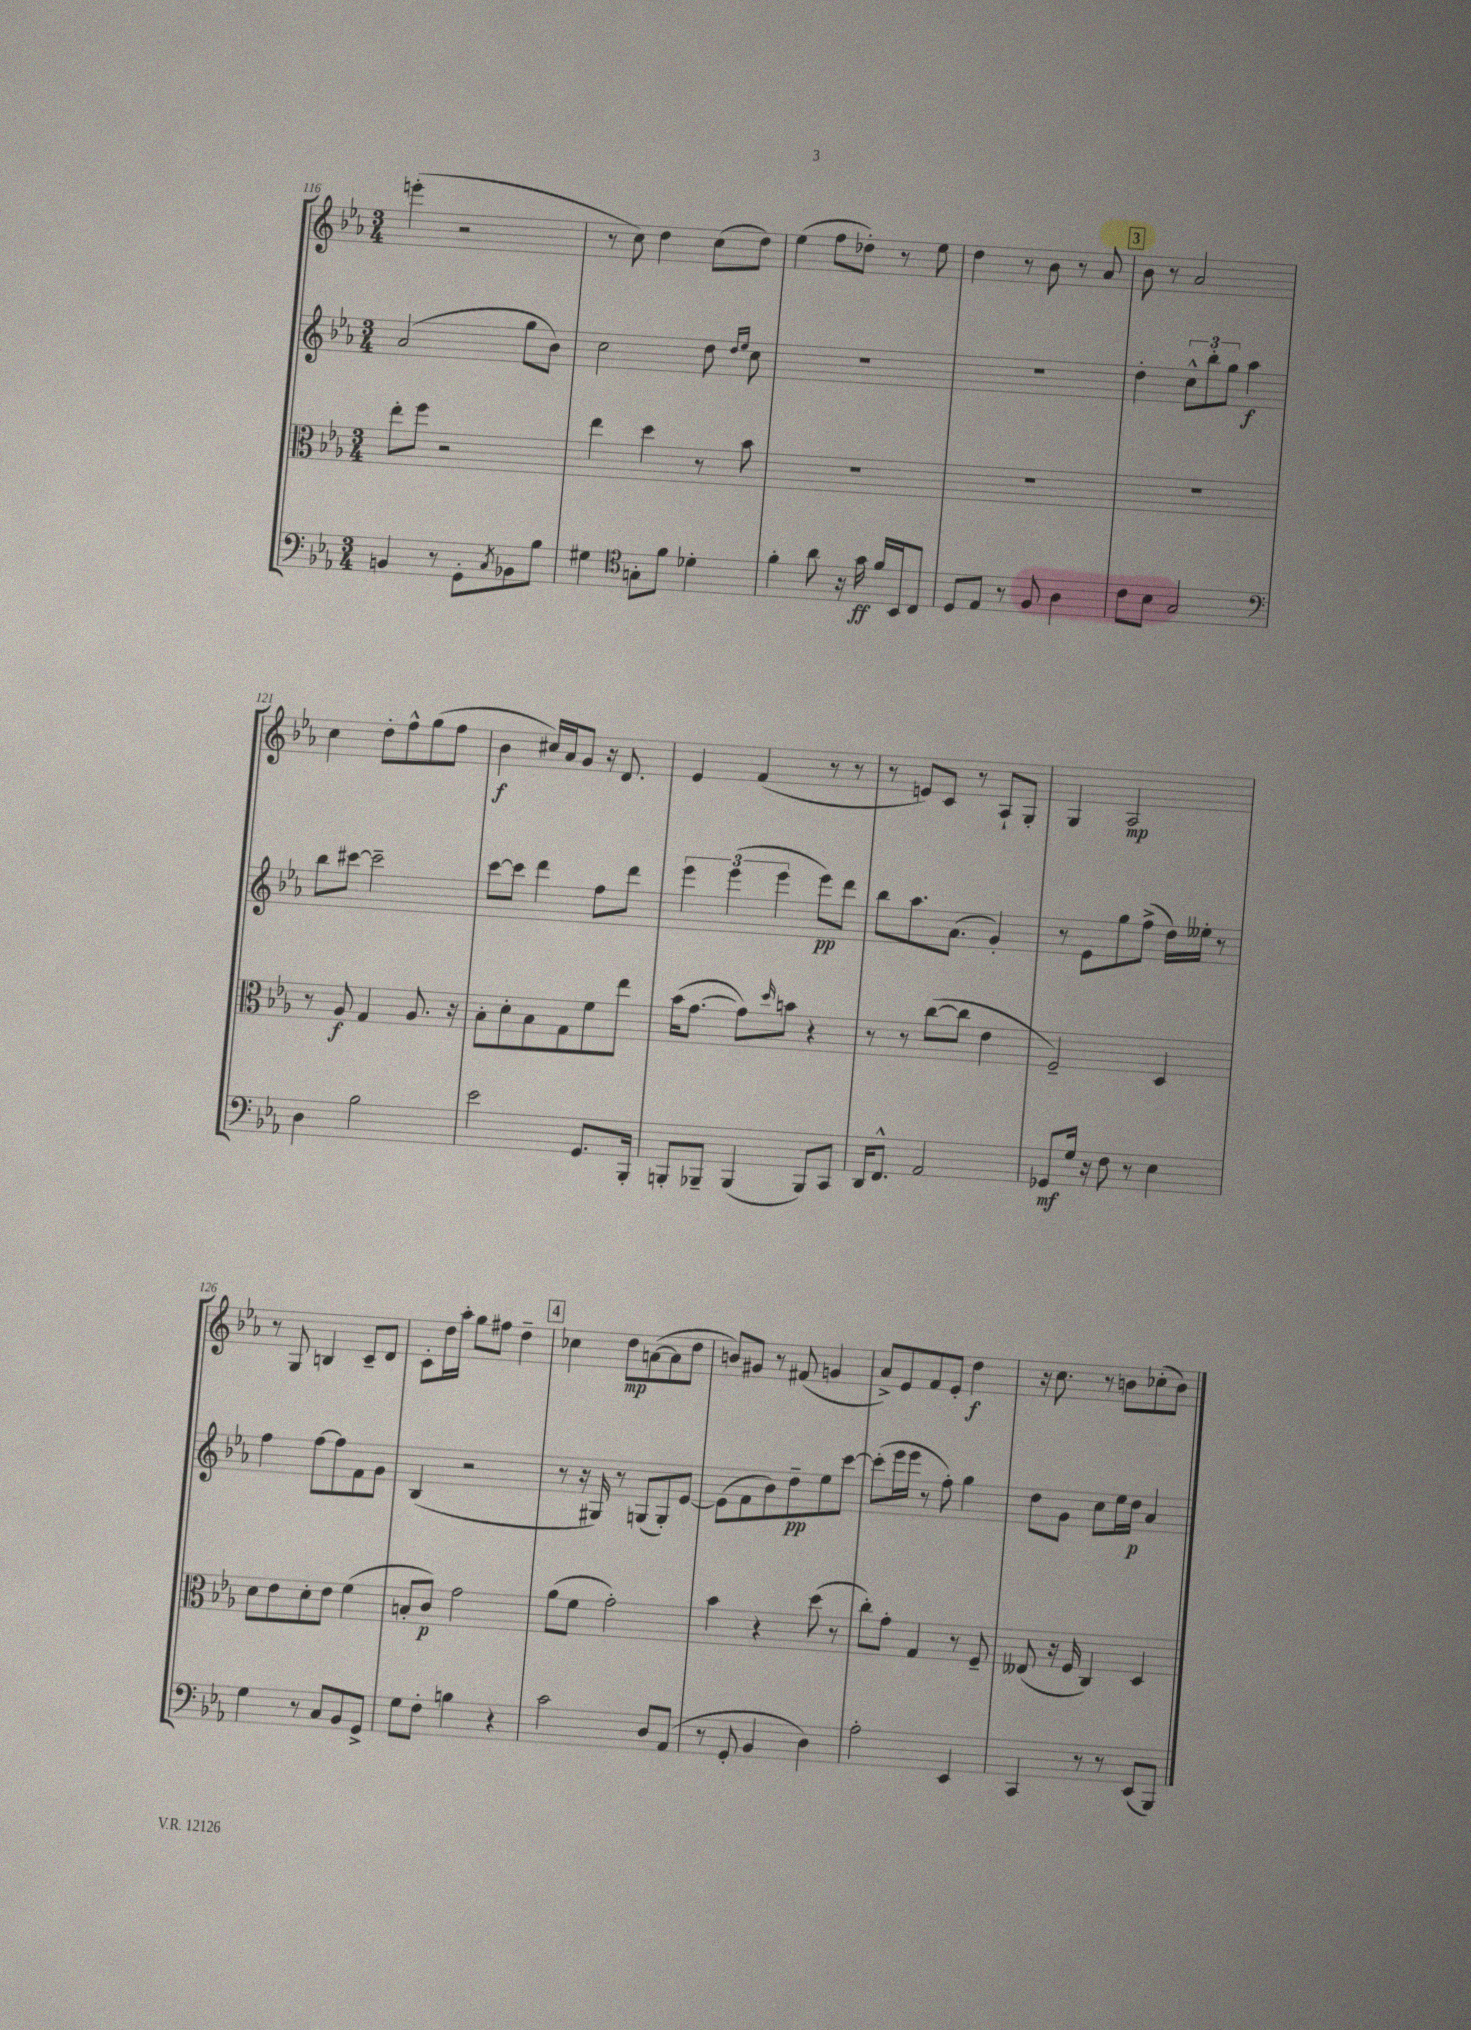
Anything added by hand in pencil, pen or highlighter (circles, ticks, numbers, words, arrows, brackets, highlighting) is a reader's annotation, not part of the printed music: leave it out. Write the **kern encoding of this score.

**kern	**kern	**kern	**kern
*staff4	*staff3	*staff2	*staff1
*clefF4	*clefC3	*clefG2	*clefG2
*k[b-e-a-]	*k[b-e-a-]	*k[b-e-a-]	*k[b-e-a-]
*M3/4	*M3/4	*M3/4	*M3/4
4BB/	8ee-'\L	(2a-/	(4eee'\
.	8ff\J	.	.
8r	2r	.	2r
8GG'\L	.	.	.
8qC/	.	.	.
8BB-\	.	8gg\L	.
8B-\J	.	8b-\J)	.
=	=	=	=
4G#\	4ee-\	2cc\	8r
.	.	.	8cc\)
*clefC4	*	*	*
8G'\L	4dd\	.	4dd\
8f\J	.	.	.
4d-'\	8r	8dd\	(8cc\L
.	.	16qqdd/LL	.
.	.	16qqee-/JJ	.
.	8b-\	8cc\	8dd\J)
=	=	=	=
4f'\	2.r	2.r	(4ee-\
8a-\	.	.	8ff\L
16r	.	.	8dd-'\J)
16g\	.	.	.
16f/LL	.	.	8r
16BB-/J	.	.	.
8C/J	.	.	8ee-\
=	=	=	=
8D/L	2.r	2.r	4dd\
8E-/J	.	.	.
8r	.	.	8r
8F/	.	.	8b-\
4A-\	.	.	8r
.	.	.	8a-/
=	=	=	=
8c\L	2.r	4dd'\	8b-\
8B-\J	.	.	8r
2G/	.	12cc^^\L	2a-/
.	.	12bb-'\	.
.	.	12gg\J	.
.	.	4aa-\	.
=	=	=	=
*clefF4	*	*	*
4D\	8r	8bb-\L	4cc\
.	8A-/	[8ccc#\J	.
2B-\	4G/	2ccc#~\]	8dd'\L
.	.	.	8ff^^\
.	8.A-/	.	(8gg\
.	.	.	8ff\J
.	16r	.	.
=	=	=	=
2e-\	8B-'\L	[8ccc\L	4b-\
.	8d'\	8ccc\]J	.
.	8B-\	4ddd\	16cc#/LL)
.	.	.	16a-/J
.	8G\	.	8g/J
8.GG/L	8f\	8ff\L	16r
.	.	.	8.d/
.	8ee-\J	8ddd\J	.
16BBB-'/Jk	.	.	.
=	=	=	=
8BBB'/L	(16b-\LK	6eee-\	4e-/
.	[8.g\J	.	.
8BBB-~/J	.	.	.
.	.	(6eee-\	.
(4BBB-/	8g\]L)	.	(4f/
.	.	6eee-\	.
.	16qqdd/	.	.
.	8b\J	.	.
8BBB-/L)	4r	8eee-\L)	8r
8CC/J	.	8ddd\J	8r
=	=	=	=
16DD/LK	8r	8bb-\L	8r
8.FF^^/J	.	.	.
.	8r	8.aa-\	8e/L)
2AA-/	([8cc\L	.	8c/J
.	.	(8.a-\J	.
.	8cc\]J	.	8r
.	4e-\	4g'/)	8A-`/L
.	.	.	8G'/J
=	=	=	=
8GG-/L	2F~/)	8r	4G/
16G/Jk	.	8e-\L	.
16r	.	.	.
8F\	.	8gg\	2A-/
8r	.	(8ff^\J	.
4E-\	4D/	16dd\LL)	.
.	.	16ee--'\JJ	.
.	.	8r	.
=	=	=	=
4G\	8d\L	4ff\	8r
.	8e-\	.	8G/
8r	8d'\	[8ff\L	4B/
8C/L	8e-\J	8ff\]	.
8BB-/	(4f\	8f\	8c~/L
8GG^/J	.	8g\J	8d/J
=	=	=	=
8G\L	8B'/L	(4B-/	8c'\L
8F'\J	8c/J)	.	16dd\L
.	.	.	16aa-'\JJ
4B\	2g\	2r	8gg\L
.	.	.	8ff#\J
4r	.	.	4dd~\
=	=	=	=
2c\	(8a-\L	8r	4cc-\
.	8f\J	16r	.
.	.	16G#/)	.
.	2g'\)	8r	8dd\L
.	.	(8G/L	([8a\
8D/L	.	8G'/)	8a\]
(8AA-/J	.	[8e-/J	8dd\J
=	=	=	=
8r	4b-\	(8e-\]L	8b/L)
8GG'/	.	8f\	8g#/J
4BB-/	4r	8b-\)	8r
.	.	8dd~\	(8f#/
4D\)	(8dd\	8ee-\	4g/
.	8r	[8ccc\J	.
=	=	=	=
2A-'\	8cc'\L)	(8ccc'\]L	8a-^/L)
.	8g'\J	16eee-\L	8e-/
.	.	16eee-\JJ	.
.	4G/	8r	8f/
.	.	8ff'\)	8e-'/J
4EE-/	8r	4gg\	4dd\
.	8F~/	.	.
=	=	=	=
4CC/	(8E--/	8dd\L	16r
.	.	.	8.cc\
.	16r	8g\J	.
.	16F/	.	.
8r	4C/)	8cc\L	8r
8r	.	16ee-\L	8b\L
.	.	16dd\JJ	.
(8EE-/L	4D/	4a-/	(8cc-'\
8BBB-/J)	.	.	8b\J)
==	==	==	==
*-	*-	*-	*-
